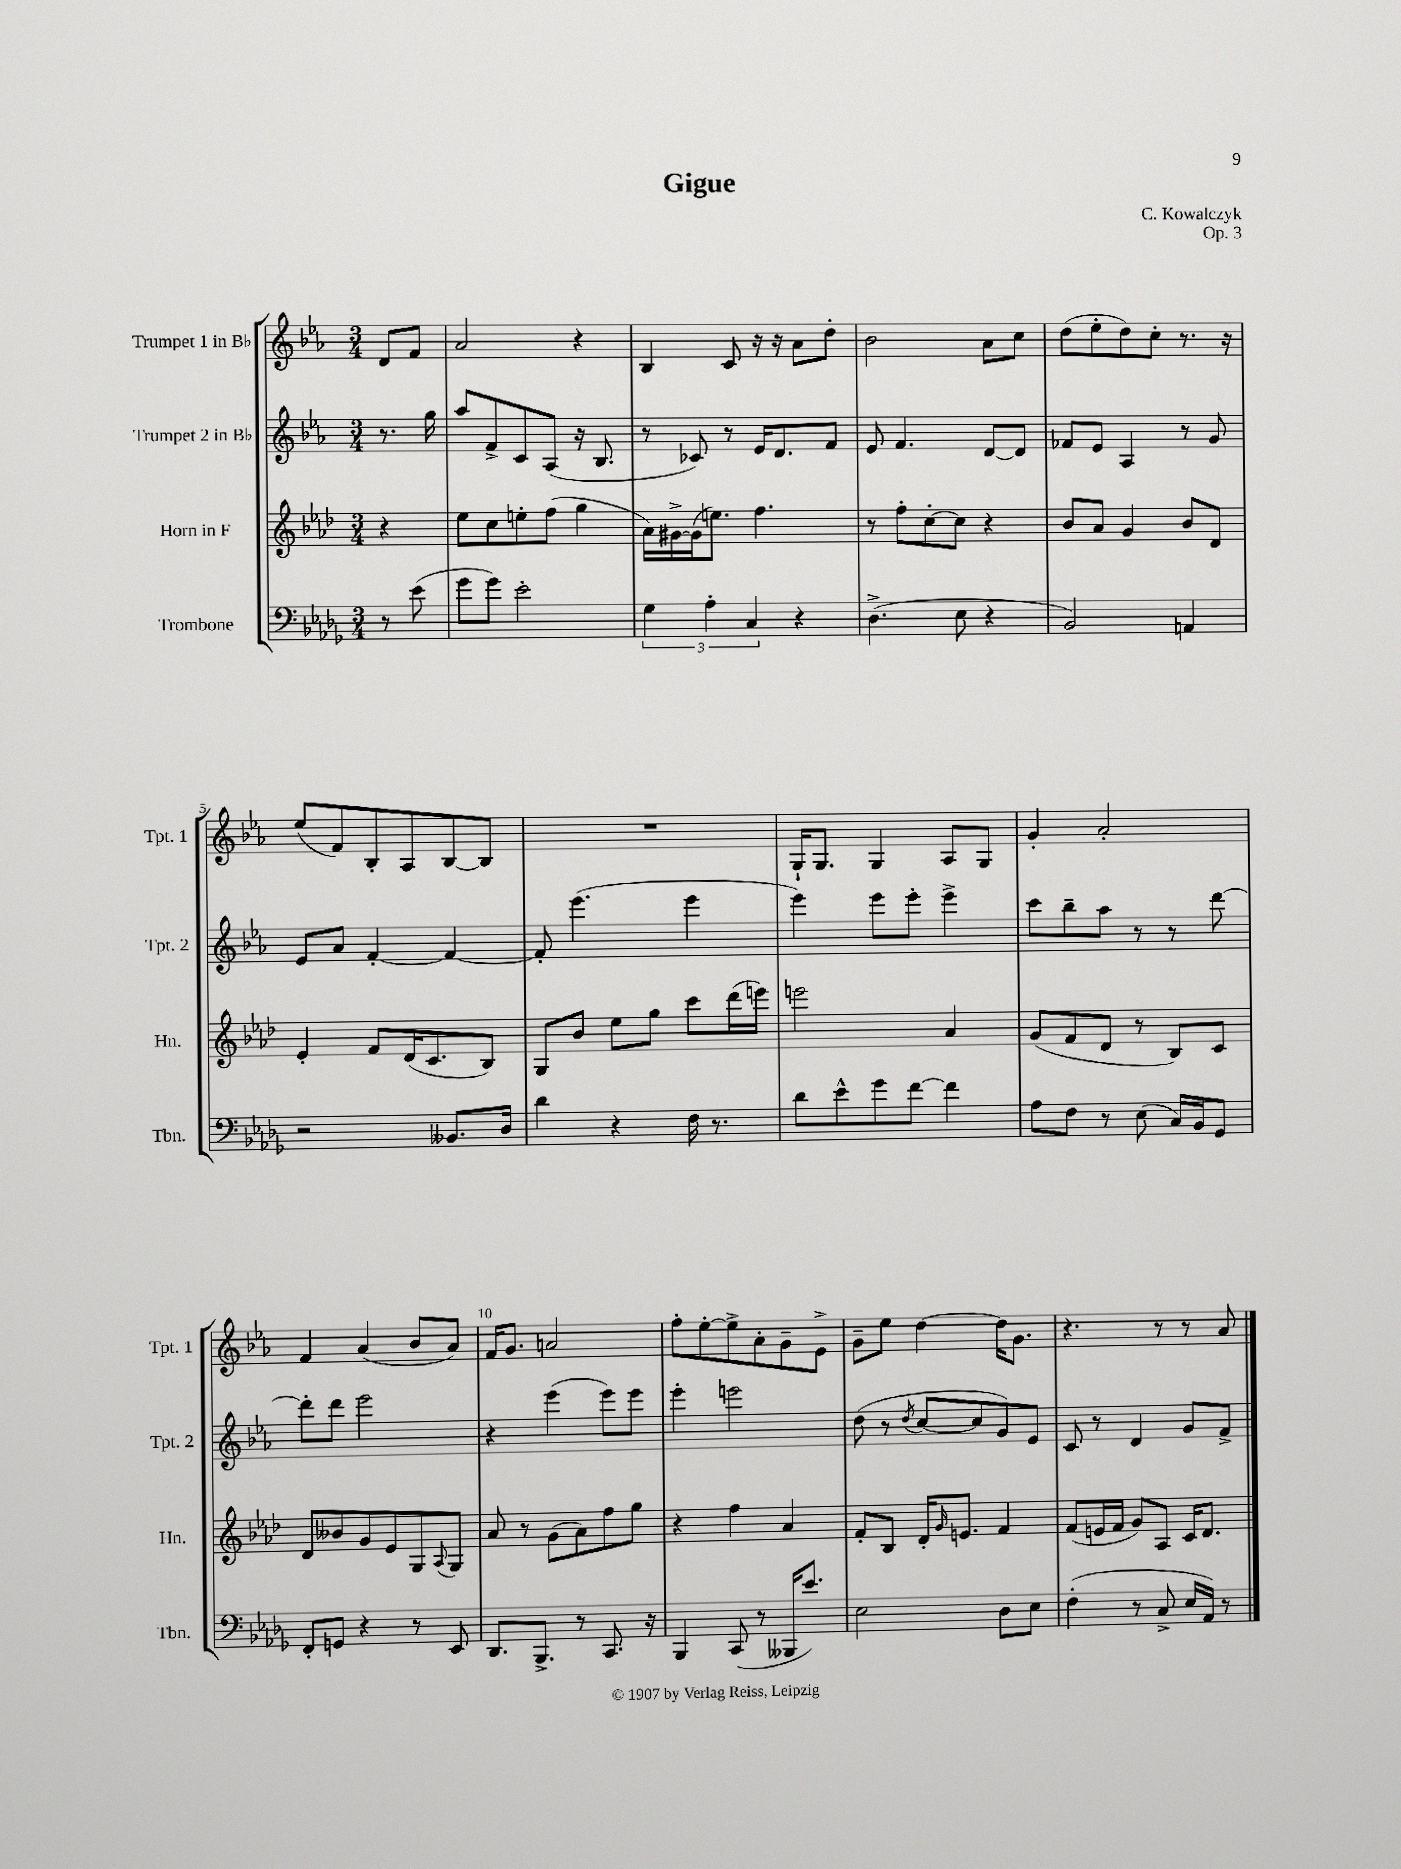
\header { title = "Gigue" composer = "C. Kowalczyk" opus = "Op. 3" }
<<
\new StaffGroup <<
\new Staff = "s0" \with { instrumentName = "Trumpet 1 in Bb" shortInstrumentName = "Tpt. 1" } {
    \clef treble \key ees \major \numericTimeSignature \time 3/4 \partial 4
    d'8 f'8 |
    aes'2 r4 |
    bes4 c'8 r16 r16 aes'8 d''8-. |
    bes'2 aes'8 c''8 |
    d''8( ees''8-. d''8) c''8-. r8. r16 |
    ees''8( f'8) bes8-. aes8 bes8~ bes8 |
    R2. |
    g16-! g8. g4 aes8 g8 |
    g'4-. aes'2-. |
    f'4 aes'4( bes'8 aes'8) |
    f'16 g'8. a'2 |
    f''8-. ees''8~-. ees''8-> aes'8-. g'8-- ees'8-> |
    g'8-- ees''8 d''4~ d''16 g'8. |
    r4. r8 r8 aes'8 \bar "|." |
}
\new Staff = "s1" \with { instrumentName = "Trumpet 2 in Bb" shortInstrumentName = "Tpt. 2" } {
    \clef treble \key ees \major \numericTimeSignature \time 3/4 \partial 4
    r8. g''16 |
    aes''8 f'8-> c'8 aes8( r16 bes8. |
    r8 ces'8) r8 ees'16 d'8. f'8 |
    ees'8 f'4. d'8~ d'8 |
    fes'8 ees'8 aes4 r8 g'8 |
    ees'8 aes'8 f'4~-. f'4~ |
    f'8-. ees'''4.( ees'''4 |
    ees'''4) ees'''8 ees'''8-. ees'''4-> |
    c'''8 bes''8-- aes''8 r8 r8 d'''8~ |
    d'''8-. d'''8 ees'''2 |
    r4 ees'''4( ees'''8) ees'''8 |
    ees'''4-. e'''2 |
    d''8( r8 \acciaccatura { d''8 } c''8~ c''8 g'8) ees'8 |
    c'8 r8 d'4 g'8 f'8-> \bar "|." |
}
\new Staff = "s2" \with { instrumentName = "Horn in F" shortInstrumentName = "Hn." } {
    \clef treble \key aes \major \numericTimeSignature \time 3/4 \partial 4
    r4 |
    ees''8 c''8 e''8-. f''8( g''4 |
    aes'16) gis'16~-> gis'16( e''8.) f''4. |
    r8 f''8-. c''8~-. c''8 r4 |
    bes'8 aes'8 g'4 bes'8 des'8 |
    ees'4-. f'8 des'16( c'8. bes8) |
    g8 bes'8 ees''8 g''8 c'''8 des'''16( e'''16) |
    e'''2 aes'4 |
    g'8( f'8 des'8 r8 bes8) c'8 |
    des'8 beses'8 g'8 ees'8 g8 \appoggiatura { aes8 } g8 |
    aes'8 r8 g'8( aes'8) f''8 g''8 |
    r4 f''4 aes'4 |
    f'8-. bes8 des'16-. \grace { g'16 } e'8. f'4 |
    f'8( e'16 f'16 g'8) aes8 c'16 des'8. \bar "|." |
}
\new Staff = "s3" \with { instrumentName = "Trombone" shortInstrumentName = "Tbn." } {
    \clef bass \key des \major \numericTimeSignature \time 3/4 \partial 4
    r8 ees'8( |
    ges'8 ges'8) ees'2-. |
    \tuplet 3/2 { ges4 aes4-. c4 } r4 |
    des4.->( ees8 r4 |
    bes,2) a,4 |
    r2 beses,8. des16 |
    des'4 r4 f16 r8. |
    des'8 ees'8-^ ges'8 f'8~ f'4 |
    aes8 f8 r8 ees8( c16) bes,16 ges,8 |
    f,8-. g,8 r4 r8 ees,8 |
    des,8. bes,,8.-> r8 c,8. r16 |
    bes,,4 c,8( r8 beses,,16 ees'8.) |
    ees2 des8 ees8 |
    f4-.( r8 c8-> ees16 aes,16) r8 \bar "|." |
}
>>
>>
\layout { \context { \Score \override BarNumber.break-visibility = ##(#f #t #t) barNumberVisibility = #(every-nth-bar-number-visible 5) } }
